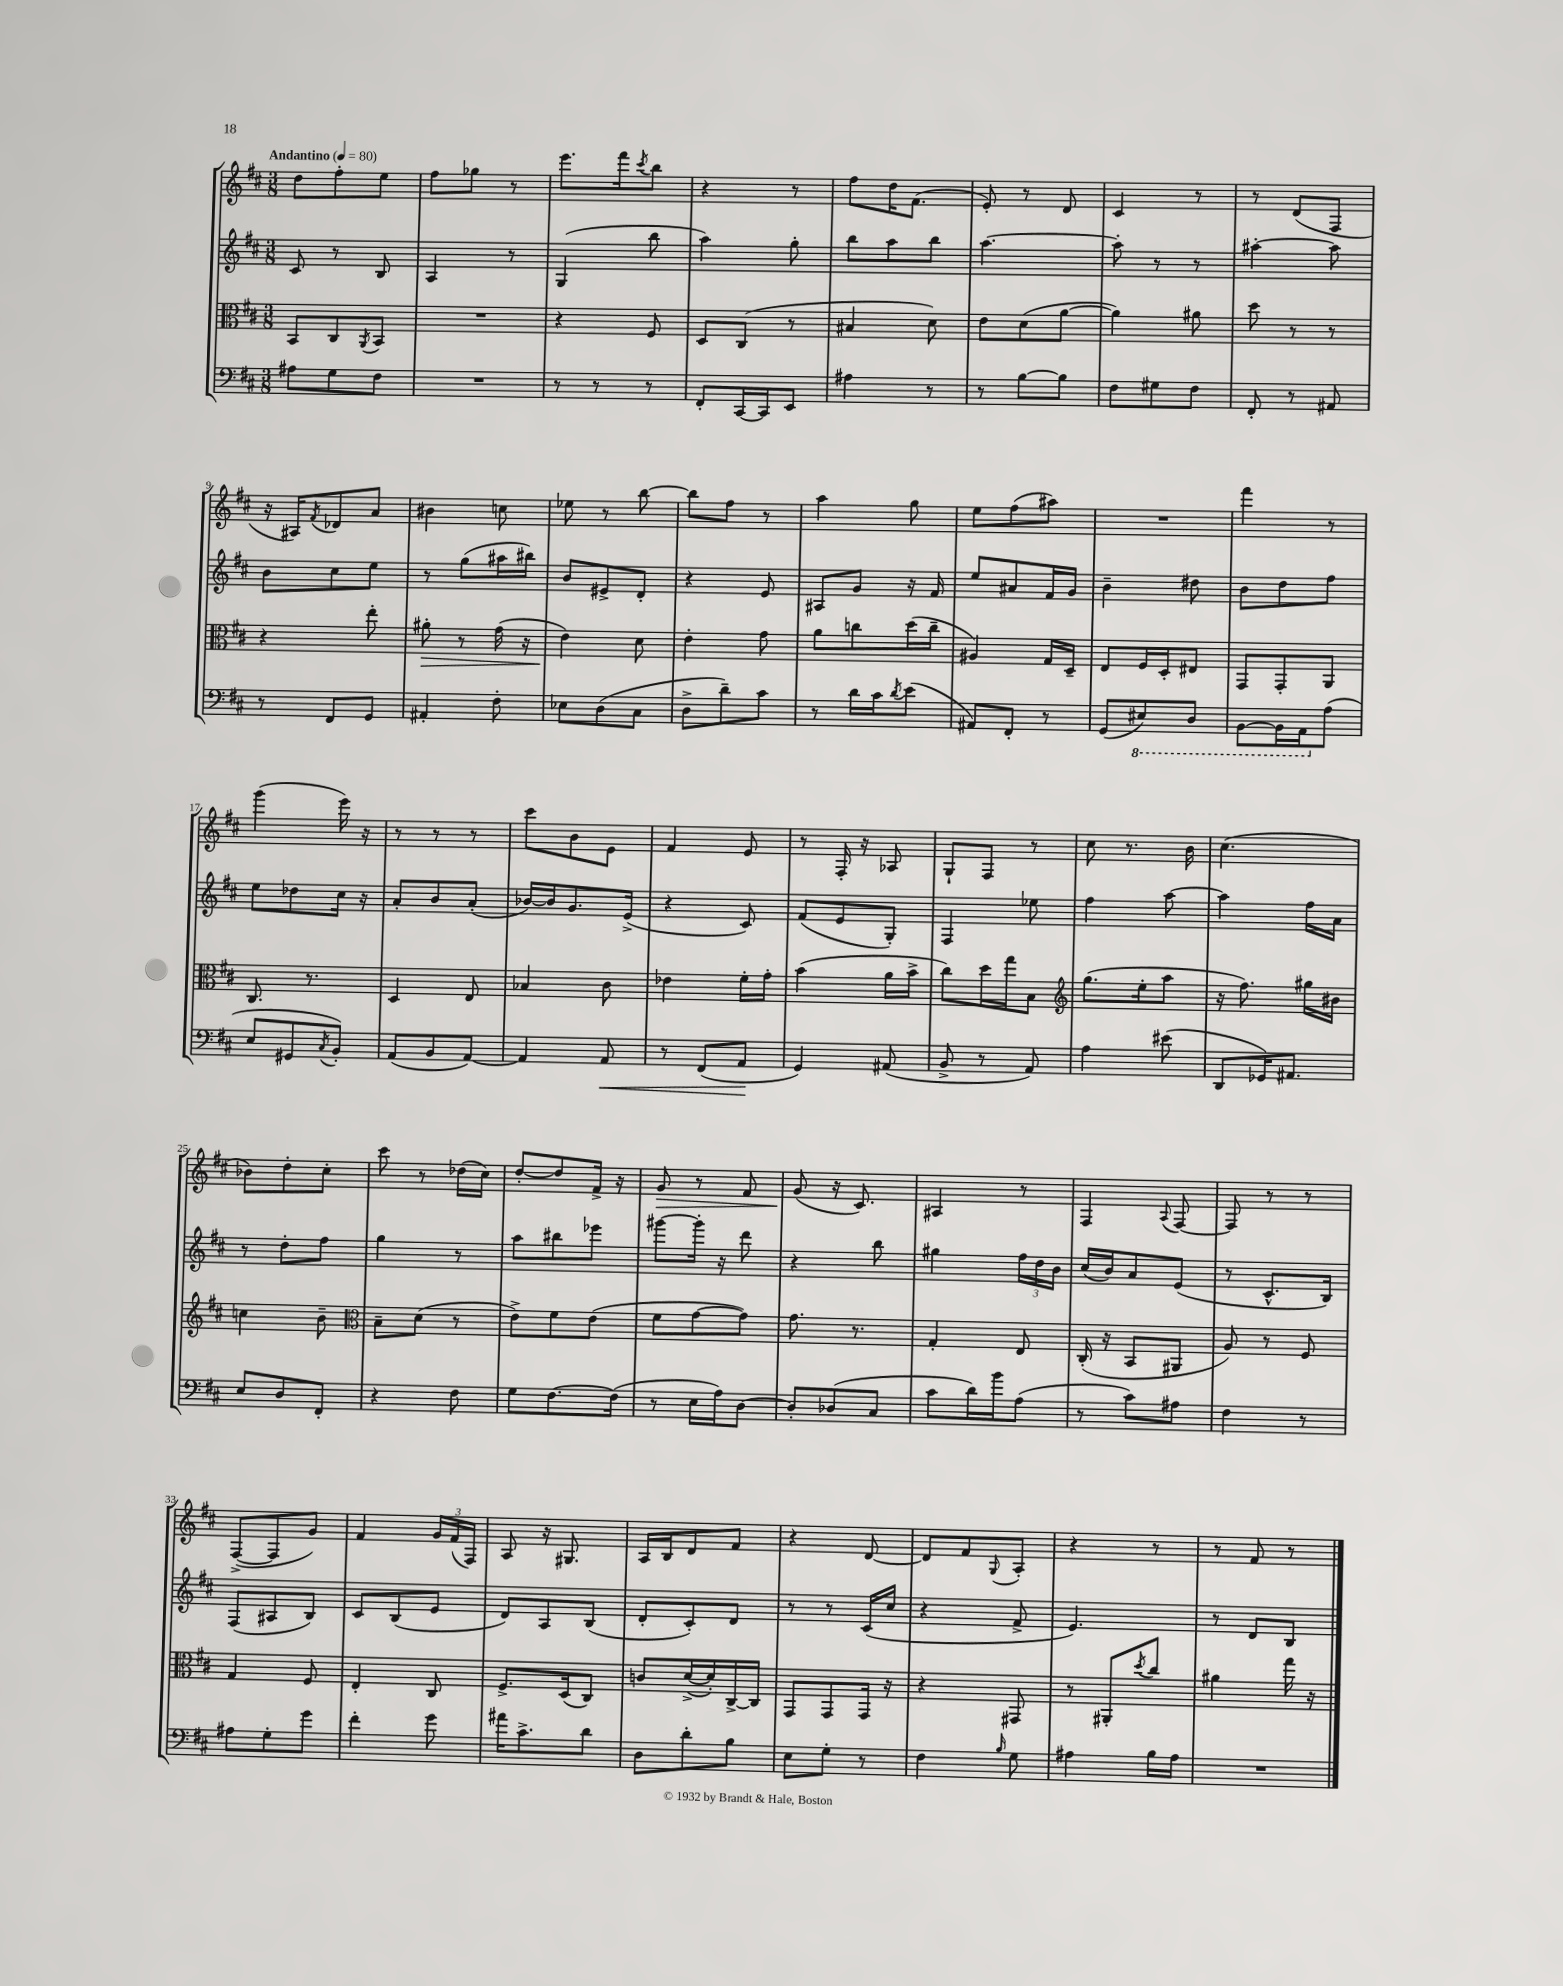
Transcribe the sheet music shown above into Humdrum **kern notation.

**kern	**kern	**kern	**kern
*staff4	*staff3	*staff2	*staff1
*clefF4	*clefC3	*clefG2	*clefG2
*k[f#c#]	*k[f#c#]	*k[f#c#]	*k[f#c#]
*M3/8	*M3/8	*M3/8	*M3/8
*MM80	*MM80	*MM80	*MM80
8A#	8BB	8c#	8dd
8G	8C#	8r	8ff#'
.	8qAA	.	.
8F#	8BB	8B	8ee
=	=	=	=
4.r	4.r	4A	8ff#
.	.	.	8gg-
.	.	8r	8r
=	=	=	=
8r	4r	(4G	8.eee
8r	.	.	.
.	.	.	16fff#
.	.	.	8qccc#
8r	8F#	8bb	8bb
=	=	=	=
8FF#'	8D	4aa)	4r
[16CC#	(8C#	.	.
16CC#]	.	.	.
8EE	8r	8gg'	8r
=	=	=	=
4A#	4B#	8bb	8ff#
.	.	8aa	16dd
.	.	.	(8.f#
8r	8d)	8bb	.
=	=	=	=
8r	8e	[4.aa	8e')
[8B	(8d	.	8r
8B]	[8a	.	8d
=	=	=	=
8F#	4a])	8aa']	4c#
8G#	.	8r	.
8F#	8a#	8r	8r
=	=	=	=
8FF#'	8dd	[4aa#'	8r
8r	8r	.	(8d
8AA#	8r	8aa#]	8F#
=	=	=	=
8r	4r	8b	16r
.	.	.	16A#)
.	.	.	8qf#
8FF#	.	8cc#	8d-
8GG	8ee'	8ee	8a
=	=	=	=
4AA#'	8a#'	8r	4b#
.	8r	(8gg	.
8F#'	(16g	16aa#	8cc
.	16r	16bb#)	.
=	=	=	=
8E-	4e)	8b	8ee-
(8D	.	8e#^	8r
8C#	8d	8d'	[8bb
=	=	=	=
8D^	4e'	4r	8bb]
8d~)	.	.	8ff#
8c#	8g	8e	8r
=	=	=	=
8r	8a	8A#	4aa
16d	8cc	8g	.
16c#	.	.	.
8qd	.	.	.
(8e	(16dd	16r	8gg
.	16cc~	16f#	.
=	=	=	=
8AA#)	4A#)	8ee	8ee
8FF#'	.	8a#	(8ff#
8r	16G	16f#	8aa#)
.	16D~	16g	.
=	=	=	=
(8GG	8E	4b~	4.r
8EE#)	16F#	.	.
.	16D'	.	.
8DD	8E#	8dd#	.
=	=	=	=
[8BBB	8GG	8b	4fff#
16BBB]	8GG'	8dd	.
16AAA	.	.	.
(8A	8AA	8ff#	8r
=	=	=	=
8E	8.C#	8ee	(4ggg
8GG#	.	8dd-	.
.	8.r	.	.
8qC#	.	.	.
8BB')	.	16cc#	16eee)
.	.	16r	16r
=	=	=	=
(8AA	4D	8a'	8r
8BB	.	8b	8r
[8AA)	8E	(8a'	8r
=	=	=	=
4AA]	4B-	[16b-)	8ccc#
.	.	16b-]	.
.	.	8.g	8b
8AA	8c#	.	8e
.	.	(16e^	.
=	=	=	=
8r	4e-	4r	4f#
(8FF#	.	.	.
8AA	16f#'	8c#)	8e
.	16g'	.	.
=	=	=	=
4GG)	(4b	(8f#	8r
.	.	8e	16F#'
.	.	.	16r
(8AA#	16a	8G')	8A-
.	16b^	.	.
=	=	=	=
8BB^	8cc#)	4F#	8G`
8r	16dd	.	8F#
.	16gg	.	.
8AA)	8B	8ee-	8r
=	=	=	=
*	*clefG2	*	*
4A	(8.gg	4ff#	8cc#
.	.	.	8.r
.	16ee'	.	.
(8e#	8aa	[8aa	.
.	.	.	16b
=	=	=	=
8DD	16r	4aa]	(4.cc#
.	8.ff#)	.	.
16GG-)	.	.	.
8.AA#	.	.	.
.	16gg#	16ff#	.
.	16b#	16a	.
=	=	=	=
8E	4cc	8r	8b-)
8D	.	8dd'	8dd'
8FF#'	8b~	8ff#	8cc#'
=	=	=	=
*	*clefC3	*	*
4r	8B~	4gg	8ccc#
.	(8d	.	8r
8F#	8r	8r	(16dd-
.	.	.	16cc#)
=	=	=	=
8G	8e^)	8aa	[8dd'
[8.F#	8f#	8bb#	8dd]
.	(8e	8eee-	16f#^
(16F#]	.	.	16r
=	=	=	=
8r	8f#	[8ggg#	8g
16E	[8g	16ggg#']	8r
16A)	.	16r	.
[8D	8g])	8ddd	8f#
=	=	=	=
8D']	8.g	4r	(8g
(8D-	.	.	16r
.	8.r	.	8.c#)
8C#	.	8bb	.
=	=	=	=
8c#	4G'	4gg#	4A#
16d)	.	.	.
16b	.	.	.
(8A	8E	24ff#	8r
.	.	24dd	.
.	.	24b	.
=	=	=	=
8r	(16C#'	(16cc#	4F#
.	16r	16b)	.
8c#)	8BB	8a	.
.	.	.	8qqA
8A#	8AA#	(8e	[8F#
=	=	=	=
4F#	8A)	8r	8F#]
.	8r	8.c#^^	8r
8r	8F#	.	8r
.	.	16B)	.
=	=	=	=
8A#	4G	(8F#	([8F#^
8G'	.	8A#	8F#]
8g	8F#	8B)	8g)
=	=	=	=
4f#'	4E'	8c#	4f#
.	.	(8B	.
8g	8C#	8e	24g
.	.	.	(24f#
.	.	.	24F#)
=	=	=	=
16a#	8.F#^	8d)	8A
8.c#^	.	.	.
.	.	8A	16r
.	(16D	.	8.G#
8d	8C#)	(8B	.
=	=	=	=
8D	8c	8d'	16A
.	.	.	16B
8d'	([16d^	8c#')	8d
.	16d'])	.	.
8B	[16C#^	8d	8f#
.	16C#]	.	.
=	=	=	=
8E	8GG	8r	4r
8G'	8GG	8r	.
8r	16GG	(16c#	[8d
.	16r	16cc#	.
=	=	=	=
4F#	4r	4r	8d]
.	.	.	8f#
16qqB	.	.	8qqG
8G	8GG#	8f#^	8A'
=	=	=	=
4A#	8r	4.e)	4r
.	8AA#'	.	.
.	8qdd	.	.
16B	8cc#	.	8r
16A#	.	.	.
=	=	=	=
4.r	4a#	8r	8r
.	.	8d	8f#
.	16gg	8B	8r
.	16r	.	.
==	==	==	==
*-	*-	*-	*-
